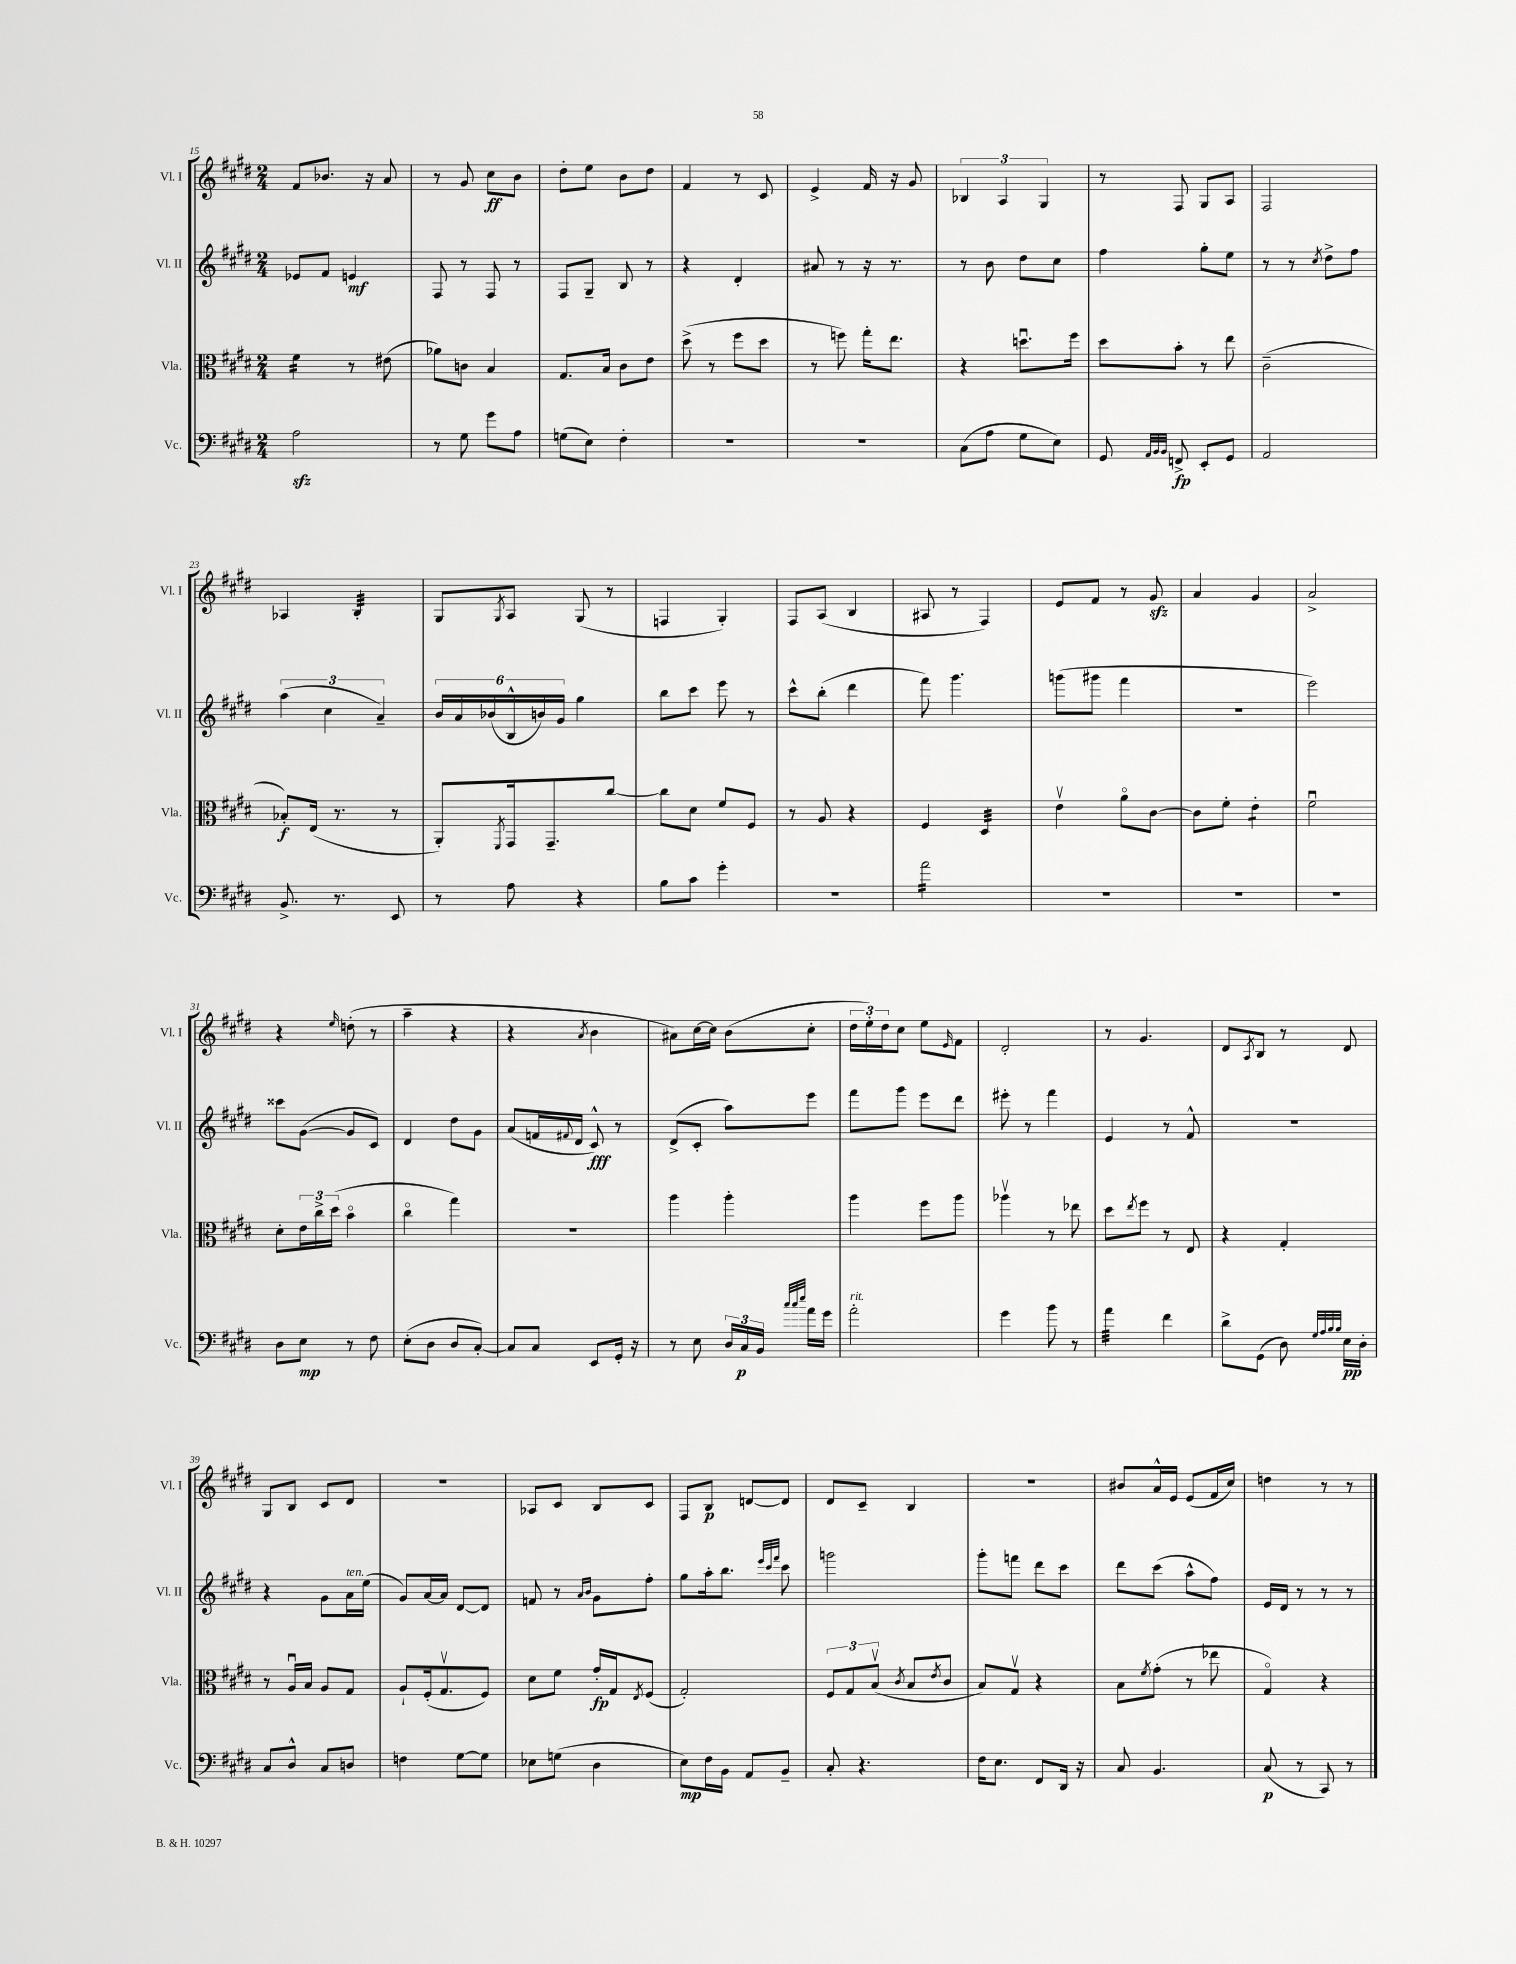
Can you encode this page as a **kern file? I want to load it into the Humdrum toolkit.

**kern	**kern	**kern	**kern
*staff4	*staff3	*staff2	*staff1
*clefF4	*clefC3	*clefG2	*clefG2
*k[f#c#g#d#]	*k[f#c#g#d#]	*k[f#c#g#d#]	*k[f#c#g#d#]
*M2/4	*M2/4	*M2/4	*M2/4
2A\	4f#\	8e-/L	8f#/L
.	.	8f#/J	8.b-/J
.	8r	4e/	.
.	.	.	16r
.	(8e#\	.	8a/
=	=	=	=
8r	8a-\L)	8F#/	8r
8G#\	8c\J	8r	8g#/
8g#\L	4B/	8F#/	8cc#\L
8A\J	.	8r	8b\J
=	=	=	=
(8G\L	8.G#/L	8F#/L	8dd#'\L
8E\J)	.	8G#~/J	8ee\J
.	16B/Jk	.	.
4F#'\	8c#\L	8B/	8b\L
.	8e\J	8r	8dd#\J
=	=	=	=
2r	(8dd#^\	4r	4f#/
.	8r	.	.
.	8ff#\L	4d#'/	8r
.	8dd#\J	.	8c#/
=	=	=	=
2r	8r	8a#/	4e^/
.	8ff\)	8r	.
.	16gg#'\LK	16r	16f#/
.	8.ee\J	8.r	16r
.	.	.	8g#/
=	=	=	=
(8C#\L	4r	8r	6B-/
8A\J	.	8b\	.
.	.	.	6A/
8G#\L	8.ddu\L	8dd#\L	.
.	.	.	6G#/
8E\J)	.	8cc#\J	.
.	16ff#\Jk	.	.
=	=	=	=
8GG#/	8dd#\L	4ff#\	8r
32qqAA/LLL	.	.	.
32qqBB/	.	.	.
32qqBB/JJJ	.	.	.
8FF^/	8b'\J	.	8F#/
8EE'/L	8r	8gg#'\L	8G#/L
8GG#/J	8ee\	8ee\J	8A/J
=	=	=	=
2AA/	(2c#~\	8r	2F#/
.	.	8r	.
.	.	8qcc#/	.
.	.	8dd#^\L	.
.	.	8ff#\J	.
=	=	=	=
8.BB^/	8B-'/L)	(6aa\	4A-/
.	(16E/Jk	.	.
.	.	6cc#\	.
8.r	8.r	.	.
.	.	.	4B'/
.	.	6a~/)	.
8EE/	8r	.	.
=	=	=	=
8r	8AA'/L)	24b/LL	8G#/L
.	.	24a/	.
.	.	(24b-/	.
.	8qFF#/	.	8qG#/
8A\	16GG#/k	24B^^/	8A/J
.	.	24b/)	.
.	8.GG#~/	.	.
.	.	24g#/JJ	.
4r	.	4gg#\	(8G#/
.	[8cc#/J	.	8r
=	=	=	=
8B\L	8cc#\]L	8bb\L	4F/
8c#\J	8d#\J	8ccc#\J	.
4g#'\	8f#/L	8eee\	4G#'/)
.	8F#/J	8r	.
=	=	=	=
2r	8r	8ccc#^^\L	8F#/L
.	8A/	(8bb'\J	(8A/J
.	4r	4ddd#\	4B/
=	=	=	=
2a\	4F#/	8fff#\)	8A#/
.	.	4.ggg#\	8r
.	4D#/	.	4F#/)
=	=	=	=
2r	4ev\	(8ggg\L	8e/L
.	.	8ggg#\J	8f#/J
.	8ao\L	4fff#\	8r
.	[8c#\J	.	8g#/
=	=	=	=
2r	8c#\]L	2r	4a/
.	8f#'\J	.	.
.	4e'\	.	4g#/
=	=	=	=
2r	2f#u\	2eee\)	2a^/
=	=	=	=
8D#\L	8d#'\L	8ccc##\L	4r
8E\J	24e\L	([8g#\J	.
.	24cc#^\	.	.
.	(24dd#\JJ	.	.
.	.	.	16qqee/
8r	4bo\	8g#/]L	(8dd'\
8F#\	.	8c#/J)	8r
=	=	=	=
(8E'\L	4cc#o\	4d#/	4aa~\
8D#\J	.	.	.
8D#/L	4gg#\)	8dd#\L	4r
[8C#'/J)	.	8g#\J	.
=	=	=	=
8C#/]L	2r	(8a/L	4r
8C#/J	.	16f/L	.
.	.	8qqf#/	.
.	.	16d#/JJ	.
.	.	.	8qa/
8EE/L	.	8c#^^/)	4b\
16GG#'/Jk	.	8r	.
16r	.	.	.
=	=	=	=
8r	4aa\	(8d#^/L	8a#\L)
8E\	.	8c#'/J	[16cc#\L
.	.	.	16cc#\]JJ
24D#/LL	4aa'\	8aa\L)	(8b\L
24C#/	.	.	.
24BB/JJ	.	.	.
32qqcc#/LLL	.	.	.
32qqcc#/	.	.	.
32qqee/JJJ	.	.	.
16a\LL	.	8eee\J	8cc#'\J
16g#\JJ	.	.	.
=	=	=	=
2a'\	4aa\	8fff#\L	24dd#\LL
.	.	.	24ee'\)
.	.	.	24dd#\J
.	.	8ggg#\J	8cc#\J
.	8ff#\L	8eee\L	8ee\L
.	.	.	16qqe/
.	8aa\J	8ddd#\J	8f#\J
=	=	=	=
4g#\	4aa-v\	8eee#'\	2d#'/
.	.	8r	.
8b\	8r	4fff#\	.
8r	8ee-\	.	.
=	=	=	=
4a\	8dd#\L	4e/	8r
.	8qee/	.	.
.	8ff#\J	.	4.g#/
4f#\	8r	8r	.
.	8E/	8f#^^/	.
=	=	=	=
8d#^\L	4r	2r	8d#/L
.	.	.	8qA/
(8GG#\J	.	.	8B/J
8D#\)	4G#'/	.	8r
32qqG#/LLL	.	.	.
32qqA/	.	.	.
32qqB/	.	.	.
32qqB/JJJ	.	.	.
16E\LL	.	.	8d#/
16D#'\JJ	.	.	.
=	=	=	=
8C#/L	8r	4r	8G#/L
8D#^^/J	16Au/LL	.	8B/J
.	16B/JJ	.	.
8C#/L	8A/L	8g#\L	8c#/L
8D/J	8G#/J	16a\L	8d#/J
.	.	(16ee\JJ	.
=	=	=	=
4F\	8A`/L	8g#/L)	2r
.	(16F#'/k	[16a/L	.
.	8.G#v/	16a/]JJ	.
[8G#\L	.	[8d#/L	.
8G#\]J	8F#/J)	8d#/]J	.
=	=	=	=
8E-\L	8d#\L	8f/	8A-/L
(8G\J	8f#\J	8r	8c#/J
.	.	16qqa/LL	.
.	.	16qqb/JJ	.
4D#\	16g#'/LL	8g#\L	8B/L
.	16G#/J	.	.
.	8qE/	.	.
.	(8F#/J	8ff#'\J	8c#/J
=	=	=	=
8E\L)	2G#'/)	8gg#\L	8F#/L
16F#\L	.	16aa'\k	8B/J
16BB\JJ	.	8.bb\J	.
8AA/L	.	.	[8d/L
.	.	32qqeee/LLL	.
.	.	32qqccc#/	.
.	.	32qqfff#/JJJ	.
8BB~/J	.	8ccc#\	8d/]J
=	=	=	=
8C#'/	12F#/L	2ggg\	8d#/L
.	12G#/	.	.
4.r	.	.	8c#~/J
.	(12Bv/J	.	.
.	8qc#/	.	.
.	8B/L	.	4B/
.	8qe/	.	.
.	8c#/J	.	.
=	=	=	=
16F#\LK	8B/L)	8ggg#'\L	2r
8.E\J	.	.	.
.	8G#v/J	8fff\J	.
8FF#/L	4r	8ddd#\L	.
16DD#/Jk	.	8ccc#\J	.
16r	.	.	.
=	=	=	=
8C#/	8B\L	8ddd#\L	8b#/L
.	8qf#/	.	.
4.BB/	(8g#'\J	(8ccc#\J	16a^^/L
.	.	.	16e/JJ
.	8r	8aa^^\L	(8e/L
.	8ee-\	8ff#\J)	16f#/L
.	.	.	16cc#/JJ)
=	=	=	=
(8C#/	4G#o/)	16e/LL	4dd\
.	.	16d#/JJ	.
8r	.	8r	.
8CC#/)	4r	8r	8r
8r	.	8r	8r
==	==	==	==
*-	*-	*-	*-
